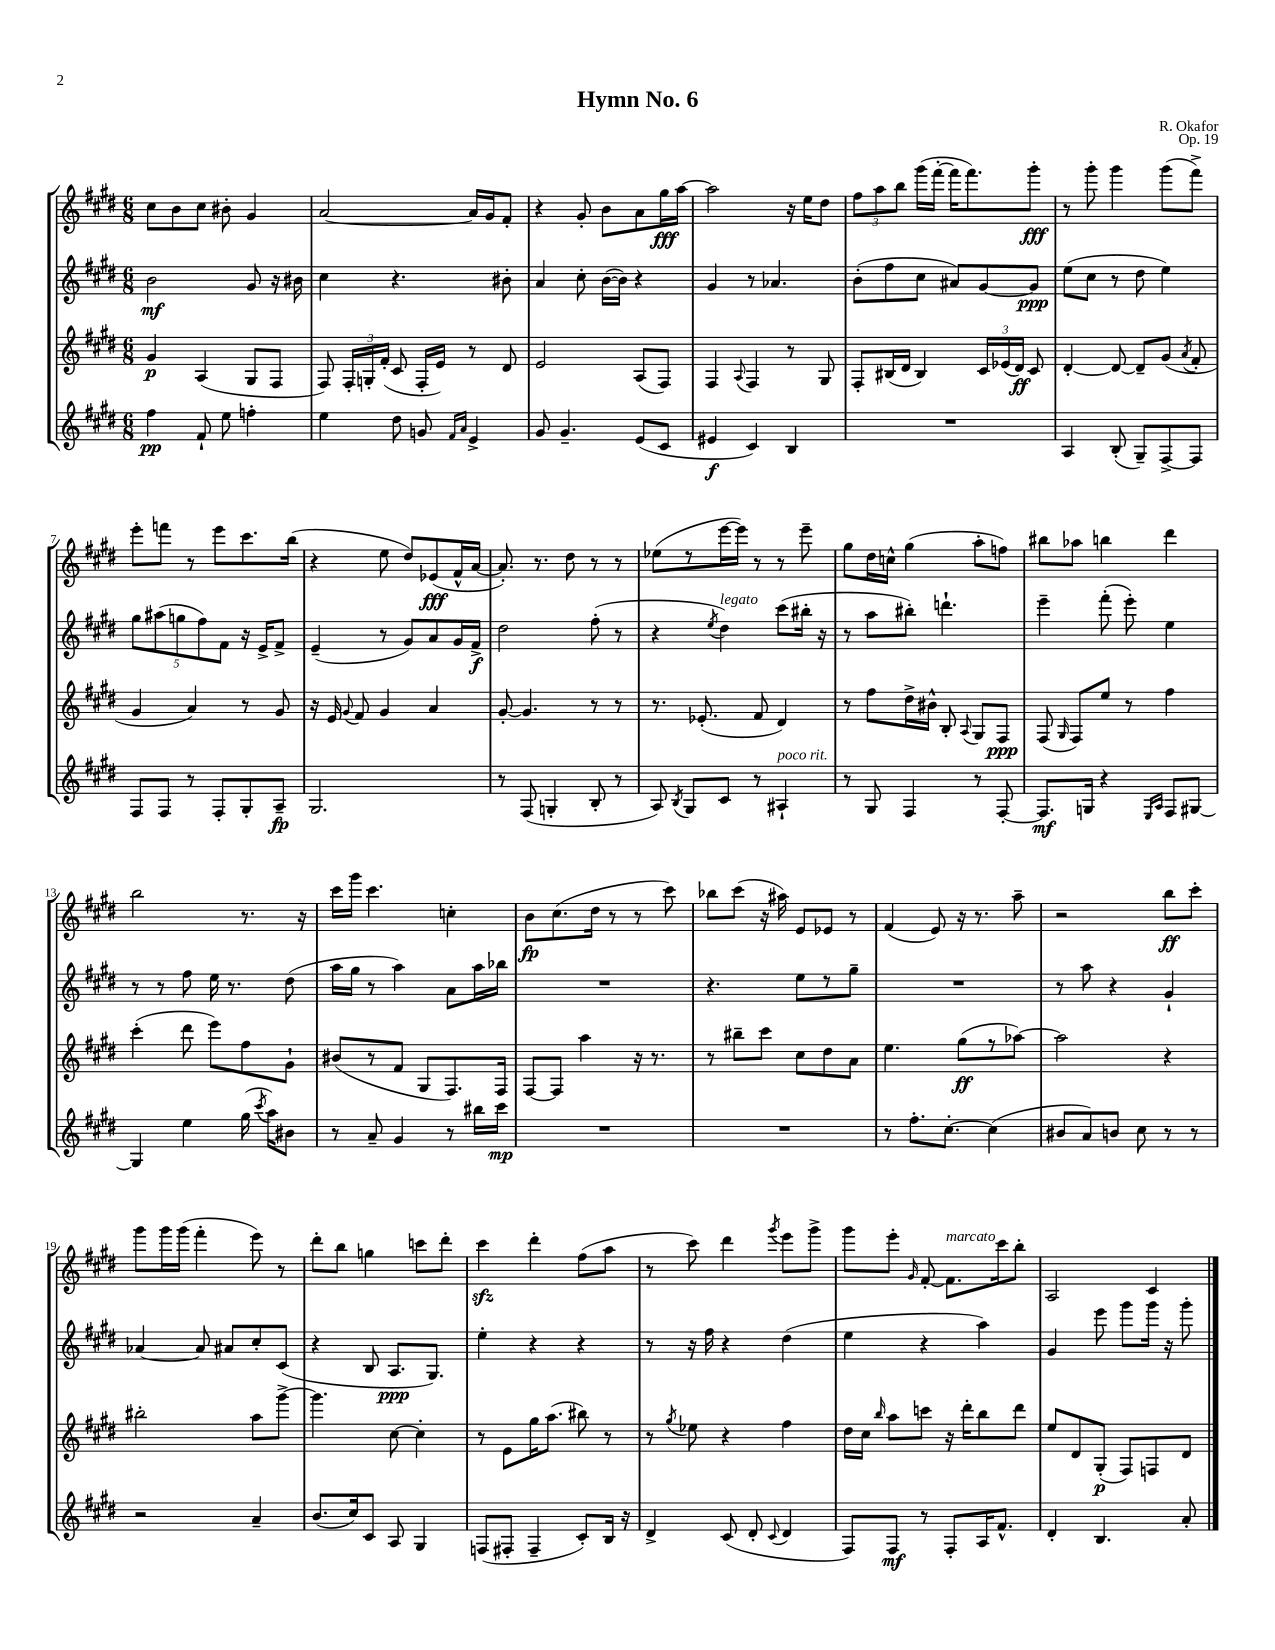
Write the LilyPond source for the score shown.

\header { title = "Hymn No. 6" composer = "R. Okafor" opus = "Op. 19" }
<<
\new StaffGroup <<
\new Staff = "s0" {
    \clef treble \key e \major \numericTimeSignature \time 6/8
    \autoBeamOff cis''8[ b'8 cis''8] bis'8-. gis'4 |
    a'2~ a'16[ gis'16 fis'8]-. |
    r4 gis'8-. b'8[ a'8 gis''16\fff a''16]~ |
    a''2 r16 e''16[ dis''8] |
    \tuplet 3/2 { fis''8[ a''8 b''8] } gis'''16[( fis'''16]~-. fis'''16[ fis'''8.) gis'''8]-.\fff |
    r8 gis'''8-. gis'''4 gis'''8[( fis'''8]->) |
    e'''8[-. f'''8] r8 e'''8[ cis'''8. b''16]( |
    r4 e''8 dis''8[) ees'8\fff( fis'16-^ a'16]~ |
    a'8.-.) r8. dis''8 r8 r8 |
    ees''8[( r8 e'''16~ e'''16]) r8 r8 e'''8-- |
    gis''8[ dis''16 c''16]-^ gis''4( a''8[-. f''8]) |
    bis''8[ aes''8] b''4 dis'''4 |
    b''2 r8. r16 |
    cis'''16[ gis'''16] cis'''4. c''4-. |
    b'8[\fp cis''8.( dis''16] r8 r8 cis'''8) |
    bes''8[ cis'''8]( r16 ais''16) e'8[ ees'8] r8 |
    fis'4( e'8) r16 r8. a''8-- |
    r2 b''8[\ff cis'''8]-. |
    gis'''8[ gis'''16 gis'''16]( fis'''4-. e'''8) r8 |
    dis'''8[-. b''8] g''4 c'''8[ dis'''8]-. |
    cis'''4\sfz dis'''4-. fis''8[( a''8] |
    r8 cis'''8) dis'''4 \acciaccatura { gis'''8 } e'''8[ gis'''8]-> |
    gis'''8[ e'''8]-. \grace { gis'16 } fis'8~-. fis'8.[^\markup { \italic "marcato" } cis'''16 b''8]-. |
    a2 cis'4 \bar "|." |
}
\new Staff = "s1" {
    \clef treble \key e \major \numericTimeSignature \time 6/8
    \autoBeamOff b'2\mf gis'8 r16 bis'16 |
    cis''4 r4. bis'8-. |
    a'4 cis''8-. b'16[~( b'16]) r4 |
    gis'4 r8 aes'4. |
    b'8[-.( fis''8 cis''8] ais'8[) gis'8~ gis'8]\ppp |
    e''8[( cis''8] r8 dis''8 e''4) |
    \tuplet 5/4 { gis''8[ ais''8( g''8 fis''8) fis'8] } r16 e'16[-> fis'8]-> |
    e'4--( r8 gis'8[) a'8 gis'16 fis'16]->\f |
    dis''2 fis''8-.( r8 |
    r4 \acciaccatura { e''8 } dis''4^\markup { \italic "legato" }) cis'''8[( bis''16]-. r16 |
    r8 a''8[ bis''8]-.) d'''4.-! |
    e'''4-- fis'''8-.( e'''8-.) e''4 |
    r8 r8 fis''8 e''16 r8. dis''8( |
    a''16[ gis''16] r8 a''4) a'8[ a''16 bes''16] |
    R2. |
    r4. e''8[ r8 gis''8]-- |
    R2. |
    r8 a''8 r4 gis'4-! |
    aes'4~ aes'8 ais'8[ cis''8-. cis'8]( |
    r4 b8 a8.[\ppp gis8.]) |
    e''4-. r4 r4 |
    r8 r16 fis''16 r4 dis''4( |
    e''4 r4 a''4) |
    gis'4 e'''8 gis'''8[ gis'''16] r16 gis'''8-. \bar "|." |
}
\new Staff = "s2" {
    \clef treble \key e \major \numericTimeSignature \time 6/8
    \autoBeamOff gis'4\p a4( gis8[ fis8] |
    fis8) \tuplet 3/2 { fis16[-. g16-. fis'16]-.( } cis'8 fis16[-. e'16]) r8 dis'8 |
    e'2 a8[( fis8]) |
    fis4 \appoggiatura { a8 } fis4 r8 gis8 |
    fis8[-. bis16( dis'16] bis4) \tuplet 3/2 { cis'16[ ees'16( dis'16]\ff) } cis'8 |
    dis'4~-. dis'8~ dis'8[-- gis'8]( \acciaccatura { a'8 } fis'8-. |
    gis'4 a'4) r8 gis'8 |
    r16 e'16 \appoggiatura { gis'8 } fis'8 gis'4 a'4 |
    gis'8~-. gis'4. r8 r8 |
    r8. ees'8.-.( fis'8 dis'4) |
    r8 fis''8[ dis''16-> bis'16]-^ b8-. \appoggiatura { a8 } gis8[ fis8]\ppp |
    fis8( \grace { gis16 } fis8[) e''8] r8 fis''4 |
    cis'''4-.( dis'''8 e'''8[) fis''8 gis'8]-! |
    bis'8[( r8 fis'8] gis8[ fis8.) fis16] |
    fis8[~ fis8] a''4 r16 r8. |
    r8 bis''8[-- cis'''8] cis''8[ dis''8 a'8] |
    e''4. gis''8[\ff( r8 aes''8]~) |
    aes''2 r4 |
    bis''2-. a''8[ gis'''8]~-> |
    gis'''4. cis''8~ cis''4-. |
    r8 e'8[ gis''16 a''8.]( bis''8) r8 |
    r8 \acciaccatura { gis''8 } ees''8 r4 fis''4 |
    dis''16[ cis''16] \grace { b''16 } a''8[ c'''8] r16 dis'''16[-. b''8 dis'''8] |
    e''8[ dis'8 gis8]-.\p( fis8[) f8 dis'8] \bar "|." |
}
\new Staff = "s3" {
    \clef treble \key e \major \numericTimeSignature \time 6/8
    \autoBeamOff fis''4\pp fis'8-! e''8 f''4-. |
    e''4 dis''8 g'8 \grace { fis'16[ a'16] } e'4-> |
    gis'8 gis'4.-- e'8[( cis'8] |
    eis'4\f cis'4) b4 |
    R2. |
    a4 b8-.( gis8[--) fis8~-> fis8] |
    fis8[ fis8] r8 fis8[-. gis8-. a8]--\fp |
    gis2. |
    r8 fis8( g4-. b8-. r8 |
    a8) \acciaccatura { b8 } gis8[ cis'8] r8 ais4-!^\markup { \italic "poco rit." } |
    r8 gis8 fis4 r8 fis8~-. |
    fis8.[\mf g16] r4 \grace { e16[ a16] } fis8[ gis8]~ |
    gis4 e''4 gis''16( \acciaccatura { cis'''8 } a''16[) bis'8] |
    r8 a'8-- gis'4 r8 bis''16[ cis'''16]\mp |
    R2. |
    R2. |
    r8 fis''8.[-. cis''8.]~-. cis''4( |
    bis'8[ a'8) b'8] cis''8 r8 r8 |
    r2 a'4-- |
    b'8.[( cis''16) cis'8] a8 gis4 |
    f8[( fis8]-. fis4-- cis'8[-.) b16] r16 |
    dis'4-> cis'8( dis'8-. \appoggiatura { cis'8 } dis'4 |
    fis8[) fis8]\mf r8 fis8[-. a16 fis'8.]-^ |
    dis'4-. b4. a'8-. \bar "|." |
}
>>
>>
